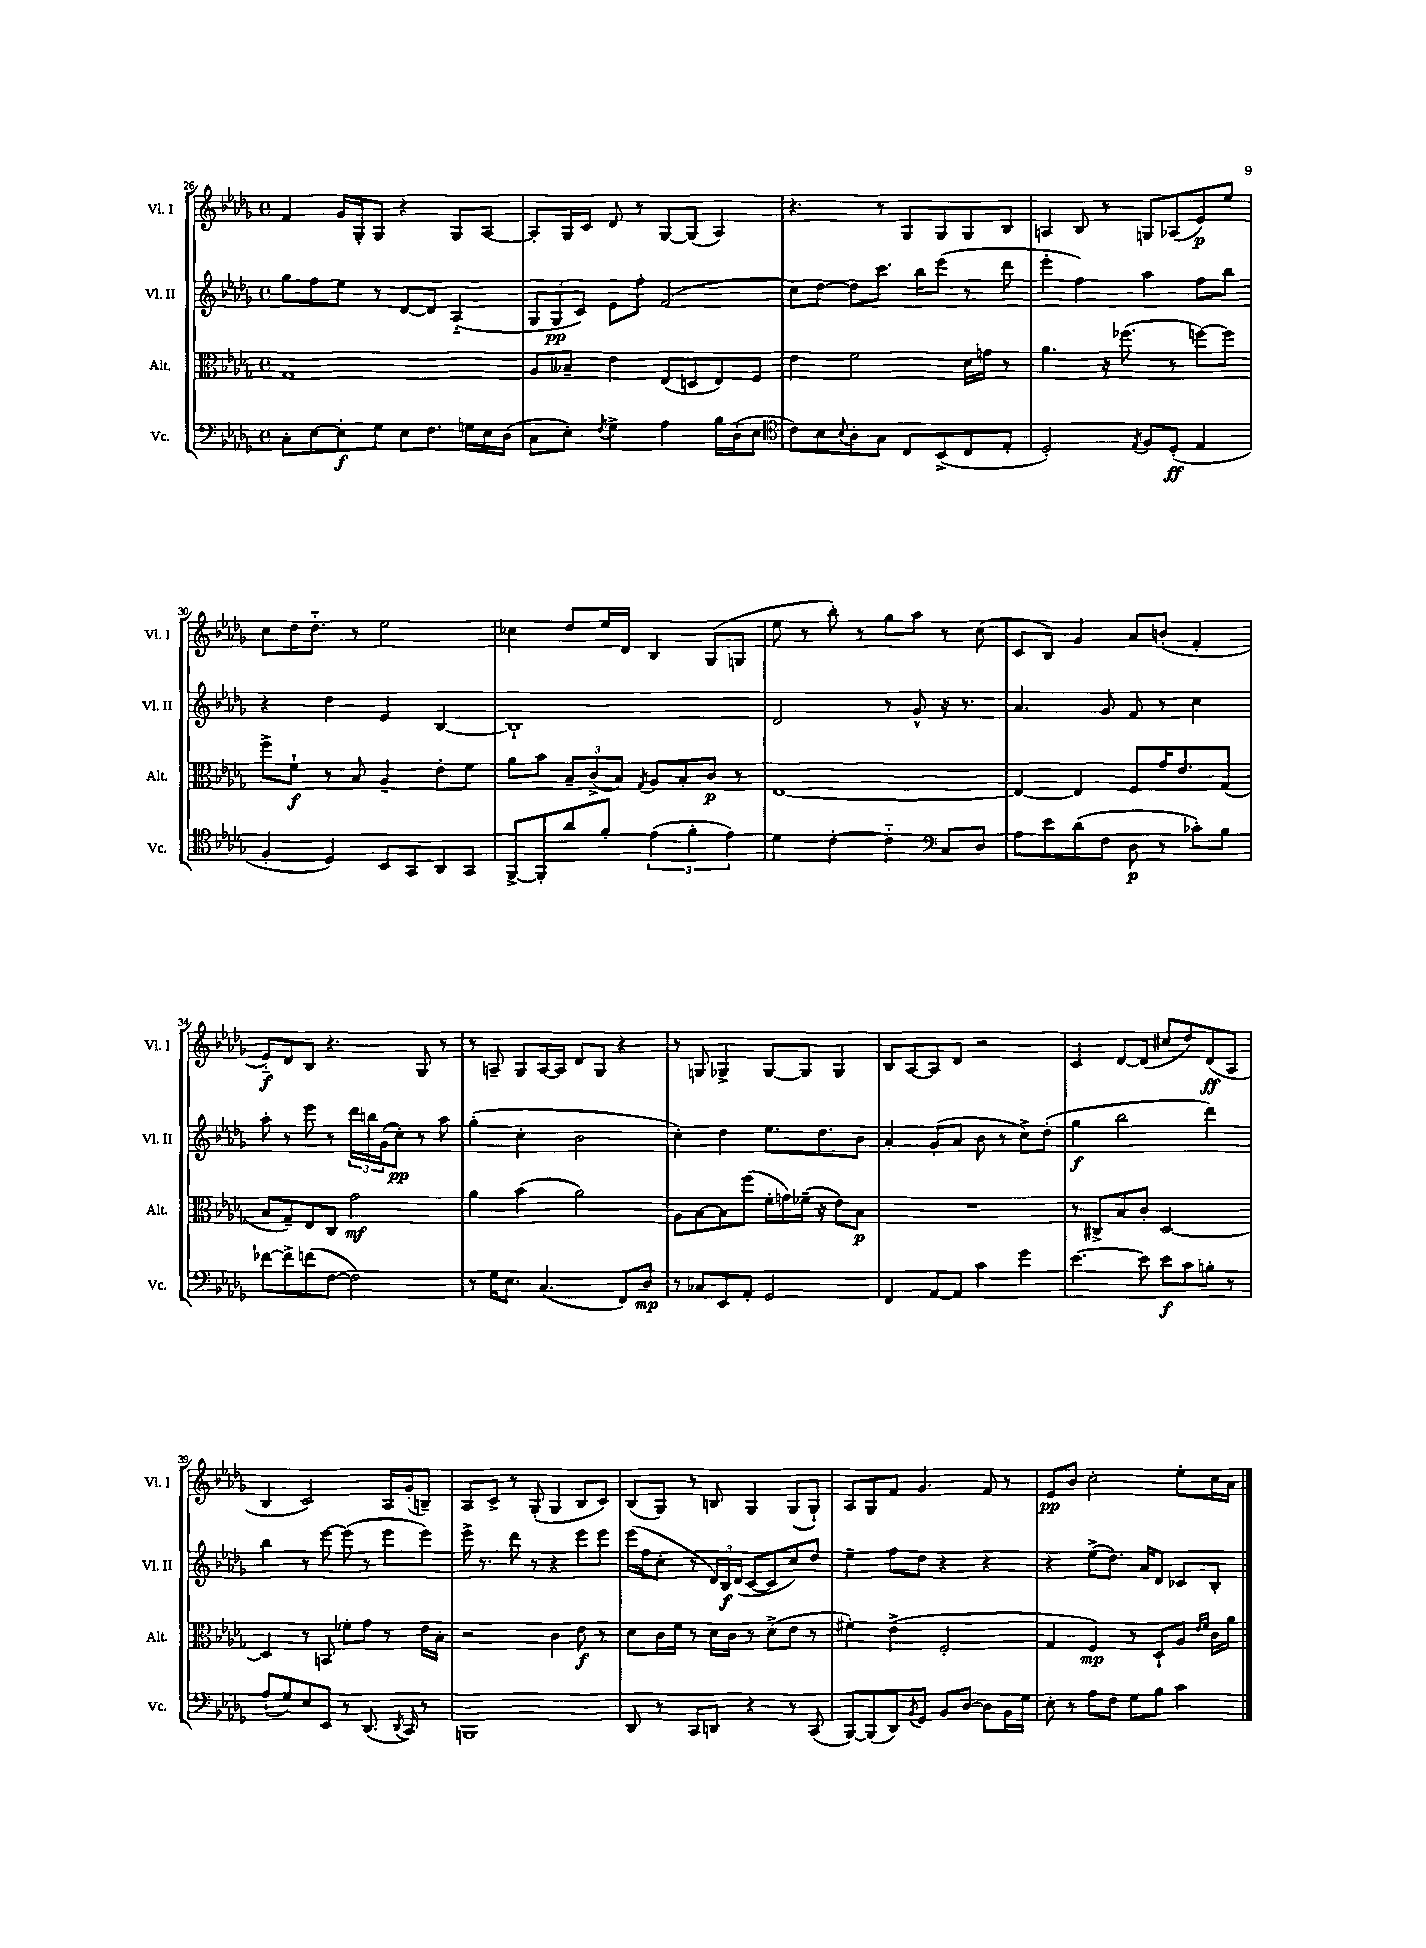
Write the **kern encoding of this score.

**kern	**kern	**kern	**kern
*staff4	*staff3	*staff2	*staff1
*clefF4	*clefC3	*clefG2	*clefG2
*k[b-e-a-d-g-]	*k[b-e-a-d-g-]	*k[b-e-a-d-g-]	*k[b-e-a-d-g-]
*M4/4	*M4/4	*M4/4	*M4/4
*met(c)	*met(c)	*met(c)	*met(c)
8C'\L	1G-	8gg-\L	4f/
[8E-\	.	8ff\	.
8E-'\]	.	8ee-\J	16g-/LL
.	.	.	16G-'/J
8G-\J	.	8r	8G-/J
8E-\L	.	[8d-/L	4r
8.F\J	.	8d-/]J	.
.	.	(4A-'~/	8G-/L
16G\LL	.	.	.
16E-\	.	.	[8A-/J
(16D-\JJ	.	.	.
=	=	=	=
8C\L	8A-/L	12G-/L	8A-'/]L
.	.	12G-/	.
8E-'\J)	8B--~/J	.	16G-/L
.	.	12c/J)	.
.	.	.	16c/JJ
8qF/	.	.	.
4G-^\	4e-\	8e-\L	8d-/
.	.	8ff'\J	8r
4A-\	(8E-/L	(2f/	[8G-/L
.	8D/	.	(8G-/]J
16B-\LL	8E-/)	.	4A-/)
(16D-'\J	.	.	.
8E-\J	8F/J	.	.
=	=	=	=
*clefC4	*	*	*
8c\L)	4e-\	8cc\L)	4.r
8B-\	.	[8dd-\J	.
8qqB-/	.	.	.
8A-'\	2f\	8dd-\]L	.
8G-\J	.	8.ccc\J	8r
8C/L	.	.	8G-/L
.	.	16bb-\LK	.
(8BB-^/	.	(8eee-\J	8G-/
8C/	16d-\LL	8r	8G-/
.	16g\JJ	.	.
8E-'/J	8r	8ddd-\	8B-/J
=	=	=	=
2D-'/)	4.a-\	4eee-'\	4A/
.	.	4ff\)	8B-/
.	16r	.	8r
.	(8.ff-\	.	.
8qE-/	.	.	.
8F/L	.	4aa-\	8G/L
(8D-'/J	8r	.	(8A-/
4E-/	[8ff\L)	8ff\L	8e-/)
.	8ff\]J	8bb-\J	8ee-/J
=	=	=	=
4F'/	8ff^\L	4r	8cc\L
.	8f`\J	.	16dd-\K
.	.	.	8.dd-'~\J
4D-/)	8r	4dd-\	.
.	8B-/	.	8r
8BB-/L	4A-~/	4e-/	2ee-\
8GG-/	.	.	.
8AA-/	8e-'\L	[4B-/	.
8GG-/J	8f\J	.	.
=	=	=	=
[8FF^/L	8a-\L	1B-`]	4cc-\
8FF'/]	8b-\J	.	.
8a-/	12B-~/L	.	8dd-/L
.	(12c^/	.	.
8f'/J	.	.	16ee-/L
.	12B-/J)	.	.
.	.	.	16d-/JJ
.	8qG-/	.	.
(6e-\	8A-/L	.	4B-/
.	8B-'/	.	.
6f'\	.	.	.
.	8c/J	.	(8G-/L
6e-\)	.	.	.
.	8r	.	8G/J
=	=	=	=
4d-\	[1E-	2d-/	8ee-\
.	.	.	8r
[4c'\	.	.	8bb-'\)
.	.	.	8r
4c'~\]	.	8r	8gg-\L
.	.	8g-^^/	8aa-\J
*clefF4	*	*	*
8C/L	.	16r	8r
.	.	8.r	.
8D-/J	.	.	(8cc\
=	=	=	=
8A-\L	4E-/_	4.a-/	8c/L
8e-\	.	.	8B-/J)
(8d-\	4E-/]	.	4g-/
8F\J	.	8g-/	.
8D-\	8F/L	8f/	8a-/L
8r	16g-/K	8r	(8b'/J
.	8.e-/	.	.
8c-'\L)	.	4cc\	4f'/
8B-\J	(8G-/J	.	.
=	=	=	=
[8f-\L	8B-/L	8aa-'\	8e-'~/L)
8f-^\]	8G-~/)	8r	8d-/
(8f\	8E-/	8eee-\	8B-/J
[8F\J	8C/J	8r	4.r
2F\])	2g-\	24ddd-\LL	.
.	.	24bb\	.
.	.	(24g-\J	.
.	.	8cc'\J)	.
.	.	8r	8G-/
.	.	8aa-\	8r
=	=	=	=
8r	4a-\	(4gg-'\	8r
16G-\LK	.	.	8A~/
8.E-\J	.	.	.
.	(4b-\	4cc'\	8G-/L
(4.C/	.	.	[16A/L
.	.	.	16A/]JJ
.	2a-\)	2b-\	8d-/L
.	.	.	8G-/J
8FF/L)	.	.	4r
8D-/J	.	.	.
=	=	=	=
8r	8A-\L	4cc'\)	8r
8C-/L	[8B-\	.	8G/
8EE-/	8B-\]	4dd-\	4G-^/
8AA-'/J	(8ff\J	.	.
2GG-/	16f'\LL	8.ee-\L	[8G-/L
.	16g\)	.	.
.	(16f-~\JJ	.	8G-/]J
.	16r	8.dd-\	.
.	8e-\L)	.	4G-/
.	8B-\J	8b-\J	.
=	=	=	=
4FF/	1r	4a-'/	8B-/L
.	.	.	[8A-/
[8AA-/L	.	(8g-'/L	8A-/]
8AA-/]J	.	8a-/J	8d-/J
4c\	.	8b-\	2r
.	.	8r	.
4g-\	.	8cc^\L)	.
.	.	(8dd-'\J	.
=	=	=	=
[4.e-\	8r	4gg-\	4c/
.	8C#^/L	.	.
.	8B-/	2bb-\	[8d-/L
8e-\]	8c'/J	.	(8d-/]J
8e-\L	[2D-/	.	8cc#/L
8c\	.	.	8dd-/)
8B'\J	.	4ddd-\)	(8d-/
8r	.	.	8A-/J
=	=	=	=
(8A-`/L	4D-/]	4bb-\	4B-/
8G-/)	.	.	.
8E-/	8r	8r	2c/)
8EE-/J	8BB/	[8eee-\	.
8r	8f-'\L	(8eee-\]	.
(8.DD-/	8g-\J	8r	.
.	8r	8eee-\L	16A-/LL
8qDD-/	.	.	.
16CC/)	.	.	(16g-'/J
8r	16e-\LL	8eee-\J)	8B~/J)
.	16B-'\JJ	.	.
=	=	=	=
1BBB	2r	16eee-^\	8A-/L
.	.	8.r	.
.	.	.	8c^/J
.	.	8ddd-\	8r
.	.	8r	(8G-'/
.	4c\	4r	4G-/
.	8e-\	8eee-\L	8B-/L
.	8r	8eee-\J	8c/J)
=	=	=	=
8DD-/	8d-\L	(16eee-\LL	(8B-/L
.	.	16ff\J	.
8r	16c\L	8cc'\J	8G-/J)
.	16f\JJ	.	.
8CC/L	8r	8r	8r
8DD/J	16d-\LL	24d-/LL)	8B/
.	.	24B-/	.
.	16c\JJ	.	.
.	.	(24d-/JJ	.
4r	8r	[8c/L	4G-/
.	(8d-^\L	8c/]	.
8r	8e-\J	8cc/)	(8G-/L
(8CC/	8r	8dd-/J	8G-`/J)
=	=	=	=
[8BBB-/L)	4f#'\)	4ee-~\	8A-/L
(8BBB-/]	.	.	8G-/
8DD-/)	(4e-^\	8ff\L	8f/J
8qBB-/	.	.	.
8GG-/J	.	8dd-\J	4.g-/
8BB-/L	2F'/	4r	.
[8D-/J	.	.	.
8D-\]L	.	4r	8f/
16BB-\L	.	.	8r
16G-\JJ	.	.	.
=	=	=	=
8E-'\	4G-/	4r	8e-/L
8r	.	.	8b-/J
8A-\L	4F/)	(8ee-^\L	2cc'\
8F\J	.	8.dd-\J)	.
8G-\L	8r	.	.
.	.	16a-/LK	.
8B-\J	8D-`/L	8d-/J	.
4c\	8A-/J	8c-/L	8ee-'\L
.	16qqe-/LL	.	.
.	16qqf/JJ	.	.
.	16c\LL	8B-'/J	16cc\L
.	16a-\JJ	.	16a-\JJ
==	==	==	==
*-	*-	*-	*-
